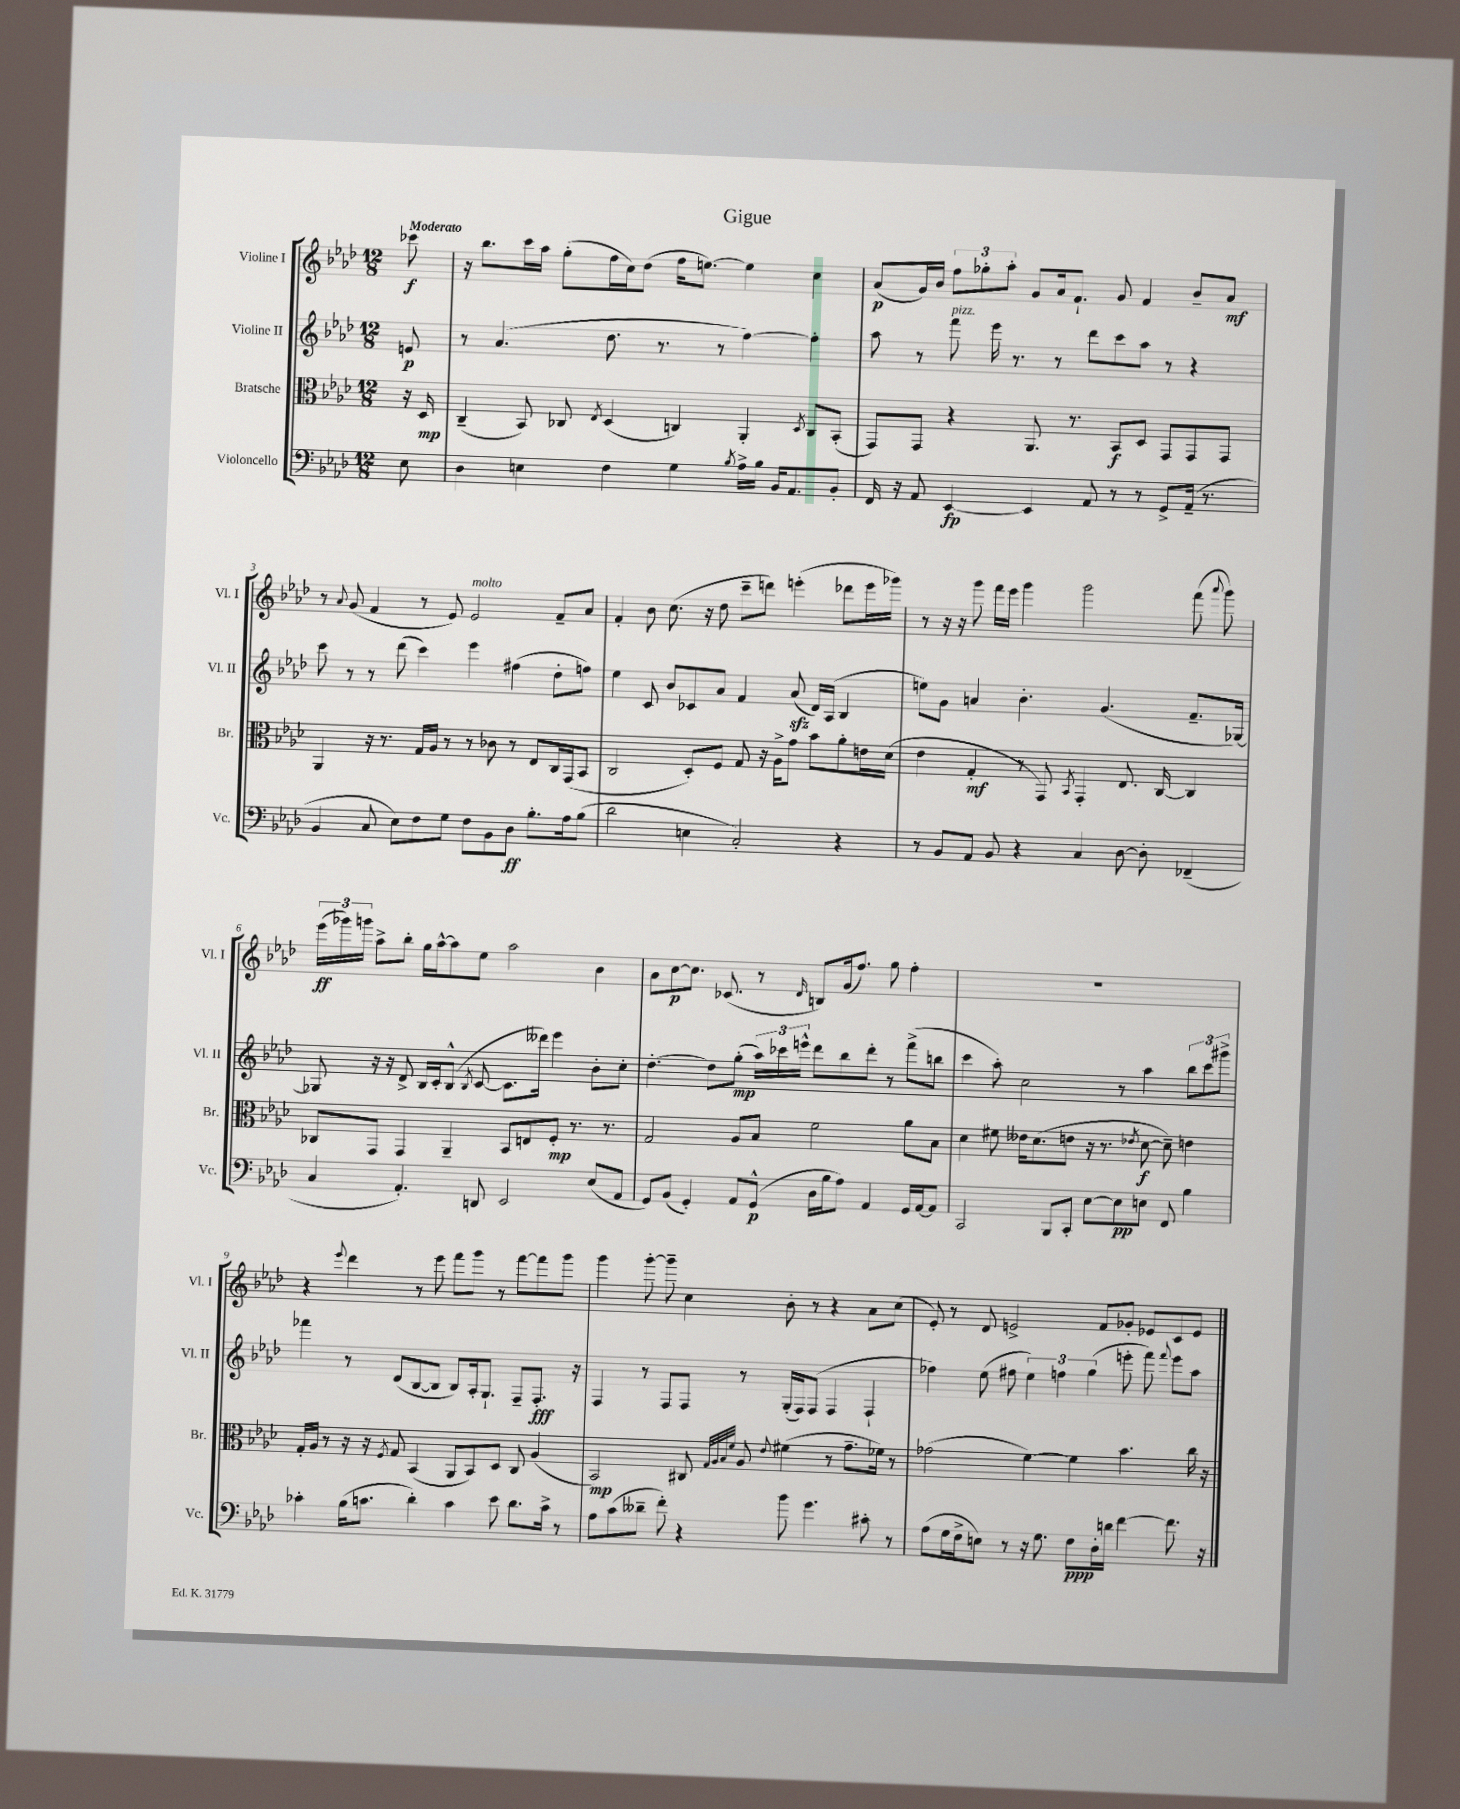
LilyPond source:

\header { title = "Gigue" }
<<
\new StaffGroup <<
\new Staff = "s0" \with { instrumentName = "Violine I" shortInstrumentName = "Vl. I" } {
    \clef treble \key aes \major \numericTimeSignature \time 12/8 \partial 8 \tempo "Moderato"
    \autoBeamOff ces'''8\f |
    r16 bes''8.[ c'''16 aes''16] g''8[-.( f''16 c''16) des''8]( f''16[ e''8.]~) e''4 c''4 |
    aes'8[\p( g'16) bes'16] \tuplet 3/2 { f''8[ ges''8-. aes''8]-. } g'8[ aes'16 f'8.]-! g'8 f'4 bes'8[-- aes'8]\mf |
    r8 \appoggiatura { aes'8 } g'8( f'4 r8 ees'8) ees'2^\markup { \italic "molto" } f'8[-- aes'8] |
    f'4-. bes'8 c''8.( r16 des''8 c'''8[-- d'''8]) e'''4-.( des'''8[ e'''16 ges'''16]) |
    r8 r16 r16 g'''8 f'''16[ ees'''16] g'''4 g'''2 f'''8( \appoggiatura { aes'''8 } g'''8) |
    \tuplet 3/2 { ees'''16[\ff( ges'''16) g'''16] } aes''8[-> bes''8]-. g''16[ aes''16~-^ aes''8 ees''8] aes''2 bes'4 |
    aes'8[ c''8~\p c''8.] ces'8.( r8 \grace { des'16 } b8[) g'16( f''8.]) g''8 f''4-. |
    R1. |
    r4 \appoggiatura { ees'''8 } des'''4 r8 ees'''8 f'''8[ g'''8] r8 f'''8[~ f'''8 g'''8] |
    g'''4 g'''8~-. g'''8-- c''4 bes'8-. r8 r4 aes'8[ c''8]( |
    ees'8-.) r8 des'8 e'2-> f'8[ ges'8]-. ees'8[ c'8 ees'8] \bar "|." |
}
\new Staff = "s1" \with { instrumentName = "Violine II" shortInstrumentName = "Vl. II" } {
    \clef treble \key aes \major \numericTimeSignature \time 12/8 \partial 8
    \autoBeamOff e'8\p |
    r8 aes'4.( des''8. r8. r8 f''4~) f''4-. |
    aes''8 r8 f'''8^\markup { \italic "pizz." } ees'''16 r8. r8 des'''8[ c'''8 aes''8] r8 r4 |
    c'''8 r8 r8 des'''8( c'''4) ees'''4 fis''4( des''8[-. f''8]) |
    ees''4 c'8 bes'8[ ces'8 aes'8] f'4 aes'8\sfz( des'16[) aes16]( bes4 |
    e''8[) g'8] a'4 bes'4.-. g'4.( f'8.[-- ges16]~) |
    ges8 r16 r16 des'8-> bes16[ c'16-. bes8]-^( \acciaccatura { bes8 } c'8~ c'8.[ deses'''16]) ees'''4 bes'8[-. c''8]-. |
    des''4.~-. des''8[ g''8]-.\mp( \tuplet 3/2 { aes''16[) ces'''16 e'''16]-^ } des'''8[ bes''8 des'''8]-. r8 f'''8[->( b''8] |
    c'''4 aes''8-.) c''2 r8 aes''4 \tuplet 3/2 { bes''8[ c'''8 gis'''8]-> } |
    fes'''4 r8 des'8[( bes8~ bes8] bes8[) aes16-. g8.]-! f8[-- f8.]-.\fff r16 |
    f4 r8 f8[ f8] r8 g16[-.( f16) f8]( f4 f4-! |
    fes''4) ees''8( fis''8 \tuplet 3/2 { ees''4) f''4 g''4( } e'''8-. f'''8) \appoggiatura { f'''8 } e'''8[ aes''8] \bar "|." |
}
\new Staff = "s2" \with { instrumentName = "Bratsche" shortInstrumentName = "Br." } {
    \clef alto \key aes \major \numericTimeSignature \time 12/8 \partial 8
    \autoBeamOff r16 des16\mp |
    c4--( bes,8) ces8 \acciaccatura { ees8 } des4( c4) aes,4-. \acciaccatura { des8 } c8[ bes,8]-.( |
    g,8[) g,8] r4 aes,8. r8. bes,8[\f des8] g,8[ g,8 g,8] |
    aes,4 r16 r8. g16[ aes16] r8 r8 ces'8 r8 ees8[ c16 g,16( bes,8] |
    c2 des8[-.) f8] g8 r16 aes16[-> g'8] bes'8[ aes'8-. e'16 des'16]( |
    ees'4 g4-.\mf r8 g,8) \acciaccatura { bes,8 } g,4-. ees8. c16~ c4 |
    ces8[ g,8] g,4 aes,4-- bes,8[ e8 f8]-.\mp r8. r8. |
    g2 aes8[ bes8] f'2 aes'8[ bes8] |
    des'4 fis'8 eeses'16[ des'8.( e'8] r16 r8. \acciaccatura { ees'8 } des'8~\f des'8--) e'4 |
    g16[-. aes16] r8 r16 r16 \acciaccatura { f8 } g8 bes,4( aes,8[ bes,8) des8] c8 aes4( |
    bes,2\mp) cis8 \grace { g32[ aes32 bes32 f'32] } aes8 \appoggiatura { ees'8 } fis'4( r8 g'8.[-- fes'16]) r8 |
    ges'2( f'4~) f'4 bes'4. c''16 r16 \bar "|." |
}
\new Staff = "s3" \with { instrumentName = "Violoncello" shortInstrumentName = "Vc." } {
    \clef bass \key aes \major \numericTimeSignature \time 12/8 \partial 8
    \autoBeamOff ees8 |
    des4 e4 f4 g4 \acciaccatura { bes8 } aes16[-> bes16] bes,16[ aes,8. bes,8]-. |
    f,16 r16 aes,8 ees,4~\fp ees,4 aes,8 r8 r8 g,8[-> aes,16]--( r8. |
    bes,4 c8 ees8[) f8 g8] f8[ bes,8 des8]\ff bes8.[-. aes16 bes8]( |
    des'2 e4 c2-.) r4 |
    r8 bes,8[ aes,8] bes,8 r4 c4 des8~ des8-. fes,4--( |
    c4 aes,4.-.) d,8 ees,2 ees8[( aes,8] |
    g,8[) bes,8]( g,4-.) aes,8[ g,8]-^\p( des16[ bes16 aes8]) aes,4 g,16[ aes,16~ aes,8] |
    c,2 bes,,8[ c,8]-. ees8[~ ees8\pp e8] f,8 bes4 |
    ces'4-. bes16[( c'8.] des'4-.) c'4 ees'8 des'8.[ c'16]-> r8 |
    aes8[ c'8( deses'8]-- f'8-.) r4 bes'8 g'4. cis'8-. r8 |
    aes8[( g16 f16-> e8]) r8 r16 g8. f8[\ppp des16-. d'16] f'4~ f'8. r16 \bar "|." |
}
>>
>>
